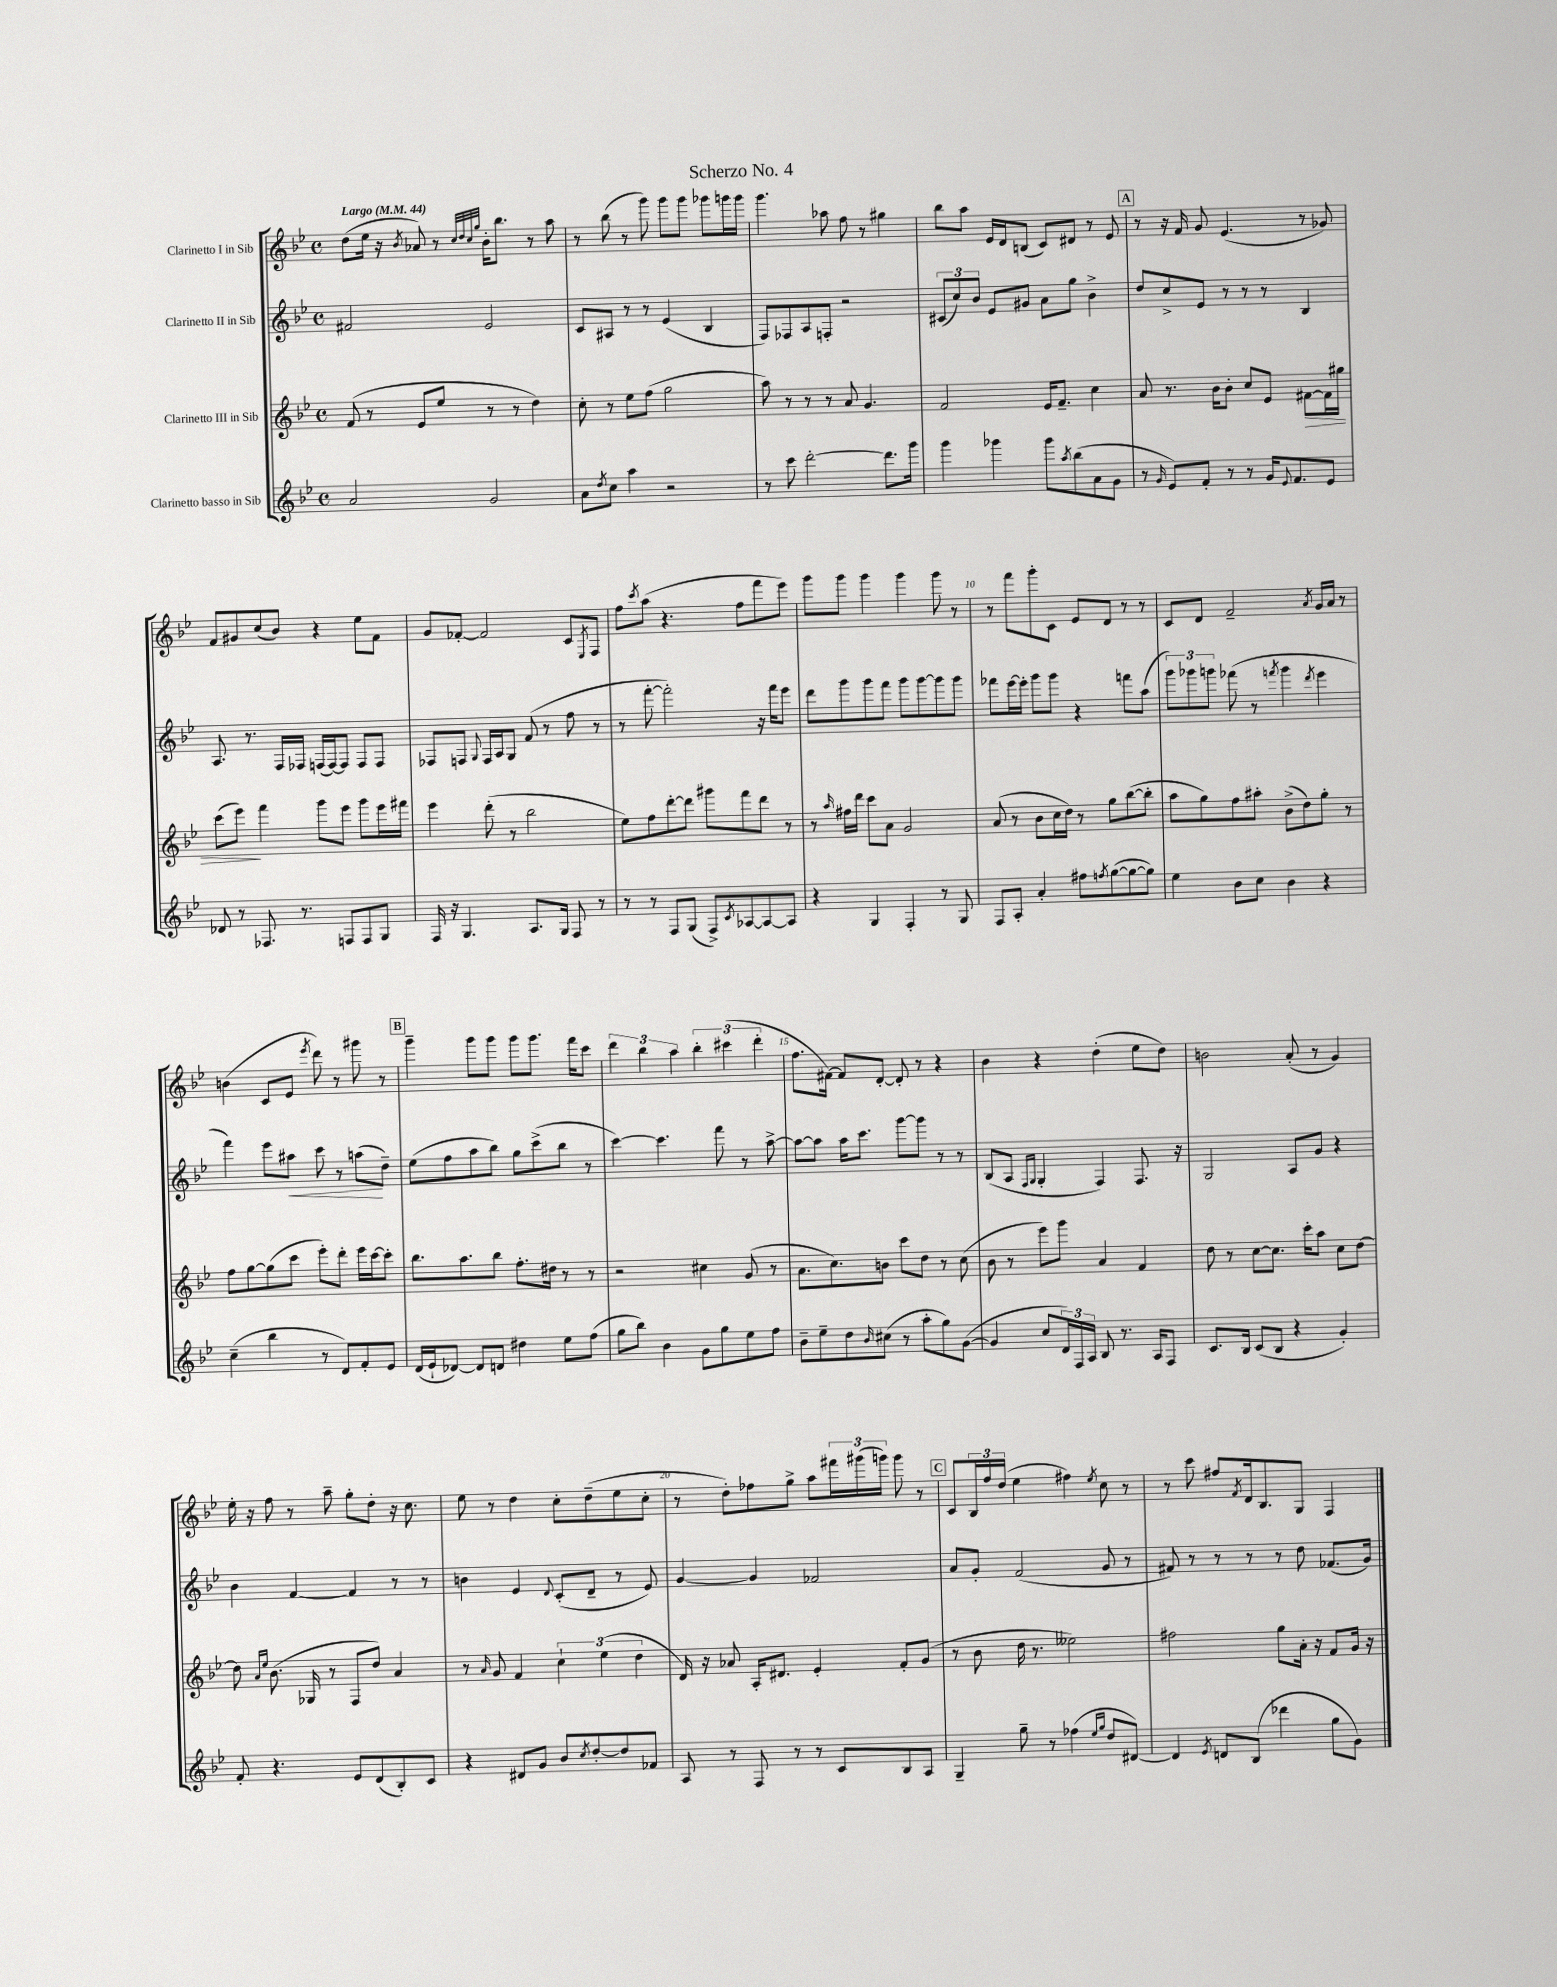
\header { title = "Scherzo No. 4" }
<<
\new StaffGroup <<
\new Staff = "s0" \with { instrumentName = "Clarinetto I in Sib" } {
    \clef treble \key bes \major \defaultTimeSignature \time 4/4 \tempo "Largo" 4 = 44
    d''8( ees''16 r16 \acciaccatura { bes'8 } aes'8) r8 \grace { c''32 d''32 c''32 g''32 } bes'16-. bes''8. r8 a''8 |
    r8 bes''8( r8 g'''8) g'''8 g'''8 ges'''8 g'''16 g'''16 |
    g'''4. aes''8 f''8 r8 gis''4 |
    bes''8 a''8 ees'16 d'16 b8( c'8) dis'8 r8 ees'8 |
    \mark \markup { \box "A" } r8 r16 f'16 g'8 ees'4.( r8 ges'8) |
    f'8 gis'8 c''8( bes'8) r4 ees''8 f'8 |
    g'8 fes'8~-. fes'2 c'8 \acciaccatura { ees8 } f8 |
    f''8 \acciaccatura { c'''8 } a''8( r4. f''8 f'''8 ees'''8) |
    g'''8 g'''8 g'''4 g'''4 g'''8 r8 |
    r8 f'''8 g'''8-. c'8 ees'8 d'8 r8 r8 |
    c'8 d'8 f'2-- \acciaccatura { a'8 } g'16 a'16 r8 |
    b'4( c'8 ees'8 \acciaccatura { ees'''8 } d'''8) r8 gis'''8 r8 |
    \mark \markup { \box "B" } g'''4-- g'''8 g'''8 g'''8 g'''8. f'''16 c'''8 |
    \tuplet 3/2 { d'''4 bes''4 a''4 } \tuplet 3/2 { bes''4-. cis'''4( d'''4-. } |
    f''8. fis'16~) fis'8 d'8~-. d'8-. r8 r4 |
    bes'4 r4 d''4-.( ees''8 d''8) |
    b'2 a'8-.( r8 g'4) |
    ees''16-. r16 f''8 r8 a''8-- g''8-. d''8-. r16 c''8. |
    ees''8 r8 d''4 c''8-. d''8--( ees''8 c''8-. |
    r8 d''8-.) fes''8 g''8-> a''8 \tuplet 3/2 { fis'''16 gis'''16( g'''16) } g'''8 r8 |
    \mark \markup { \box "C" } c'8 \tuplet 3/2 { bes16 f''16 d''16( } ees''4 fis''4) \acciaccatura { ees''8 } c''8 r8 |
    r8 c'''8 fis''8 \acciaccatura { f'8 } d'16 bes8. g8 f4 \bar "|." |
}
\new Staff = "s1" \with { instrumentName = "Clarinetto II in Sib" } {
    \clef treble \key bes \major \defaultTimeSignature \time 4/4
    fis'2 ees'2 |
    c'8 ais8 r8 r8 ees'4( bes4 |
    f8) fes8 a8 f8-. r2 |
    \tuplet 3/2 { cis'8( c''8) bes'8 } ees'8 gis'8 a'8 g''8 bes'4-> |
    \mark \markup { \box "A" } d''8 c''8-> ees'8 r8 r8 r8 bes4 |
    a8. r8. f16 fes16 f16( f16~) f8 f8 f8 |
    fes8 f8 \appoggiatura { g8 } f16 a16 g8 f'8( r8 f''8 r8 |
    r8 f'''8~-. f'''2-.) r16 f'''16 ees'''8 |
    d'''8 g'''8 g'''8 f'''8 g'''8 g'''8~ g'''8 g'''8 |
    fes'''8 ees'''16~ ees'''16-. g'''8 g'''8 r4 f'''8 a''8( |
    \tuplet 3/2 { g'''8) ges'''8 g'''8 } fes'''8( r8 \acciaccatura { f'''8 } g'''4 \acciaccatura { d'''8 } ees'''4 |
    f'''4) ees'''8 ais''8\< c'''8 r8 a''8\!( d''8--) |
    \mark \markup { \box "B" } ees''8( f''8 a''8 bes''8) g''8 c'''8->( bes''8 r8 |
    c'''4~) c'''4. f'''8 r8 a''8~-> |
    a''8~ a''8 a''16 c'''8. g'''8~ g'''8 r8 r8 |
    bes8( a8 \grace { f16 g16 } g4-. f4) f8. r16 |
    g2 a8 g'8 r4 |
    bes'4 f'4~ f'4 r8 r8 |
    b'4 ees'4 \appoggiatura { d'8 } c'8-.( d'8-- r8 ees'8) |
    g'4~ g'4 fes'2 |
    \mark \markup { \box "C" } a'8 g'8-. f'2( g'8 r8 |
    fis'8) r8 r8 r8 r8 d''8 fes'8.( g'16) \bar "|." |
}
\new Staff = "s2" \with { instrumentName = "Clarinetto III in Sib" } {
    \clef treble \key bes \major \defaultTimeSignature \time 4/4
    f'8( r8 ees'8 ees''8 r8 r8 d''4) |
    c''8-. r8 ees''8 f''8( g''2 |
    a''8) r8 r8 r8 a'8 g'4. |
    f'2 ees'16 f'8.-- c''4 |
    \mark \markup { \box "A" } a'8 r8. bes'16 bes'8-. c''8 ees'8 fis'8~\> fis'16 gis''16 |
    c'''8( ees'''8\!) f'''4 g'''8 ees'''8 g'''8 ees'''16 fis'''16 |
    ees'''4 d'''8-.( r8 bes''2 |
    ees''8) f''8 d'''8~-. d'''8 gis'''8 f'''8 d'''8 r8 |
    r8 \grace { a''16 } fis''16 d'''16 c'''8 a'8 g'2 |
    a'8( r8 bes'8 c''16 d''16) r8 g''8 bes''8~( bes''8-. |
    a''8 g''8) f''8 ais''8-. bes'8->( d''8) g''8-. r8 |
    f''8 g''8~ g''8( c'''8 ees'''8-.) d'''8-. ees'''16 c'''16~ c'''8-. |
    \mark \markup { \box "B" } bes''8. a''8. bes''8 f''8.-. dis''16 r8 r8 |
    r2 cis''4 g'8( r8 |
    a'8. c''8.) b'8 c'''8 d''8 r8 c''8( |
    bes'8 r8 ees'''8) g'''8 a'4 f'4 |
    d''8 r8 c''8~ c''8. c'''16-. a''8 c''8 d''8~ |
    d''8 \grace { a'16 ees''16 } bes'8.( ges16 r8 f8 d''8) a'4 |
    r8 \grace { a'16 } g'8 f'4 \tuplet 3/2 { c''4-! ees''4( d''4 } |
    d'16) r16 aes'8 a16-. dis'8. ees'4-. f'8-. g'8( |
    \mark \markup { \box "C" } r8 bes'8 d''16 r8. eeses''2) |
    fis''2 g''8 a'16-. r16 f'8 g'16 r16 \bar "|." |
}
\new Staff = "s3" \with { instrumentName = "Clarinetto basso in Sib" } {
    \clef treble \key bes \major \defaultTimeSignature \time 4/4
    a'2 g'2 |
    a'8 \acciaccatura { d''8 } c''8 a''4 r2 |
    r8 c'''8 d'''2~-. d'''8. g'''16 |
    g'''4 ges'''4 ges'''8 \acciaccatura { a''8 } bes''8( a'8 g'8 |
    \mark \markup { \box "A" } r8 \grace { g'16 } ees'8) f'8-. r8 r8 g'16 \appoggiatura { ees'8 } f'8. ees'8 |
    des'8 r8 fes8. r8. f8 f8 g8 |
    f16 r16 g4. a8. g16 f8 r8 |
    r8 r8 f8 g8( f8->) \acciaccatura { c'8 } aes8~ aes8~ aes8 |
    r4 g4 f4-. r8 g8 |
    f8 a8-. a'4-. fis''8 \acciaccatura { f''8 } g''8~( g''8~ g''8) |
    ees''4 bes'8 c''8 bes'4 r4 |
    c''4--( bes''4 r8 d'8) f'8-. ees'8 |
    \mark \markup { \box "B" } d'16( ees'16-! des'8~) des'8 d'8 dis''4 ees''8 f''8( |
    g''8 bes''8) bes'4 g'8 g''8 ees''8 f''8 |
    bes'8-- ees''8-- d''8 \grace { bes'16 } cis''8( r8 a''8-. g''8) g'8~( |
    g'4 c''8 \tuplet 3/2 { d'16) f16 a16 } bes8 r8. a16 f8 |
    c'8. bes16 c'8( bes8 r4 g'4-.) |
    f'8-. r4. ees'8 d'8( bes8-.) c'8 |
    r4 dis'8 g'8 bes'8 \acciaccatura { c''8 } d''8~-. d''8 fes'8 |
    a8 r8 f8 r8 r8 c'8 bes8 a8 |
    \mark \markup { \box "C" } g4-- g''8-- r8 fes''4( \grace { ees''16 g''16 } d''8 dis'8~) |
    dis'4 \acciaccatura { ees'8 } d'8 bes8( des'''4 g''8 g'8) \bar "|." |
}
>>
>>
\layout { \context { \Score \override BarNumber.break-visibility = ##(#f #t #t) barNumberVisibility = #(every-nth-bar-number-visible 5) } }
